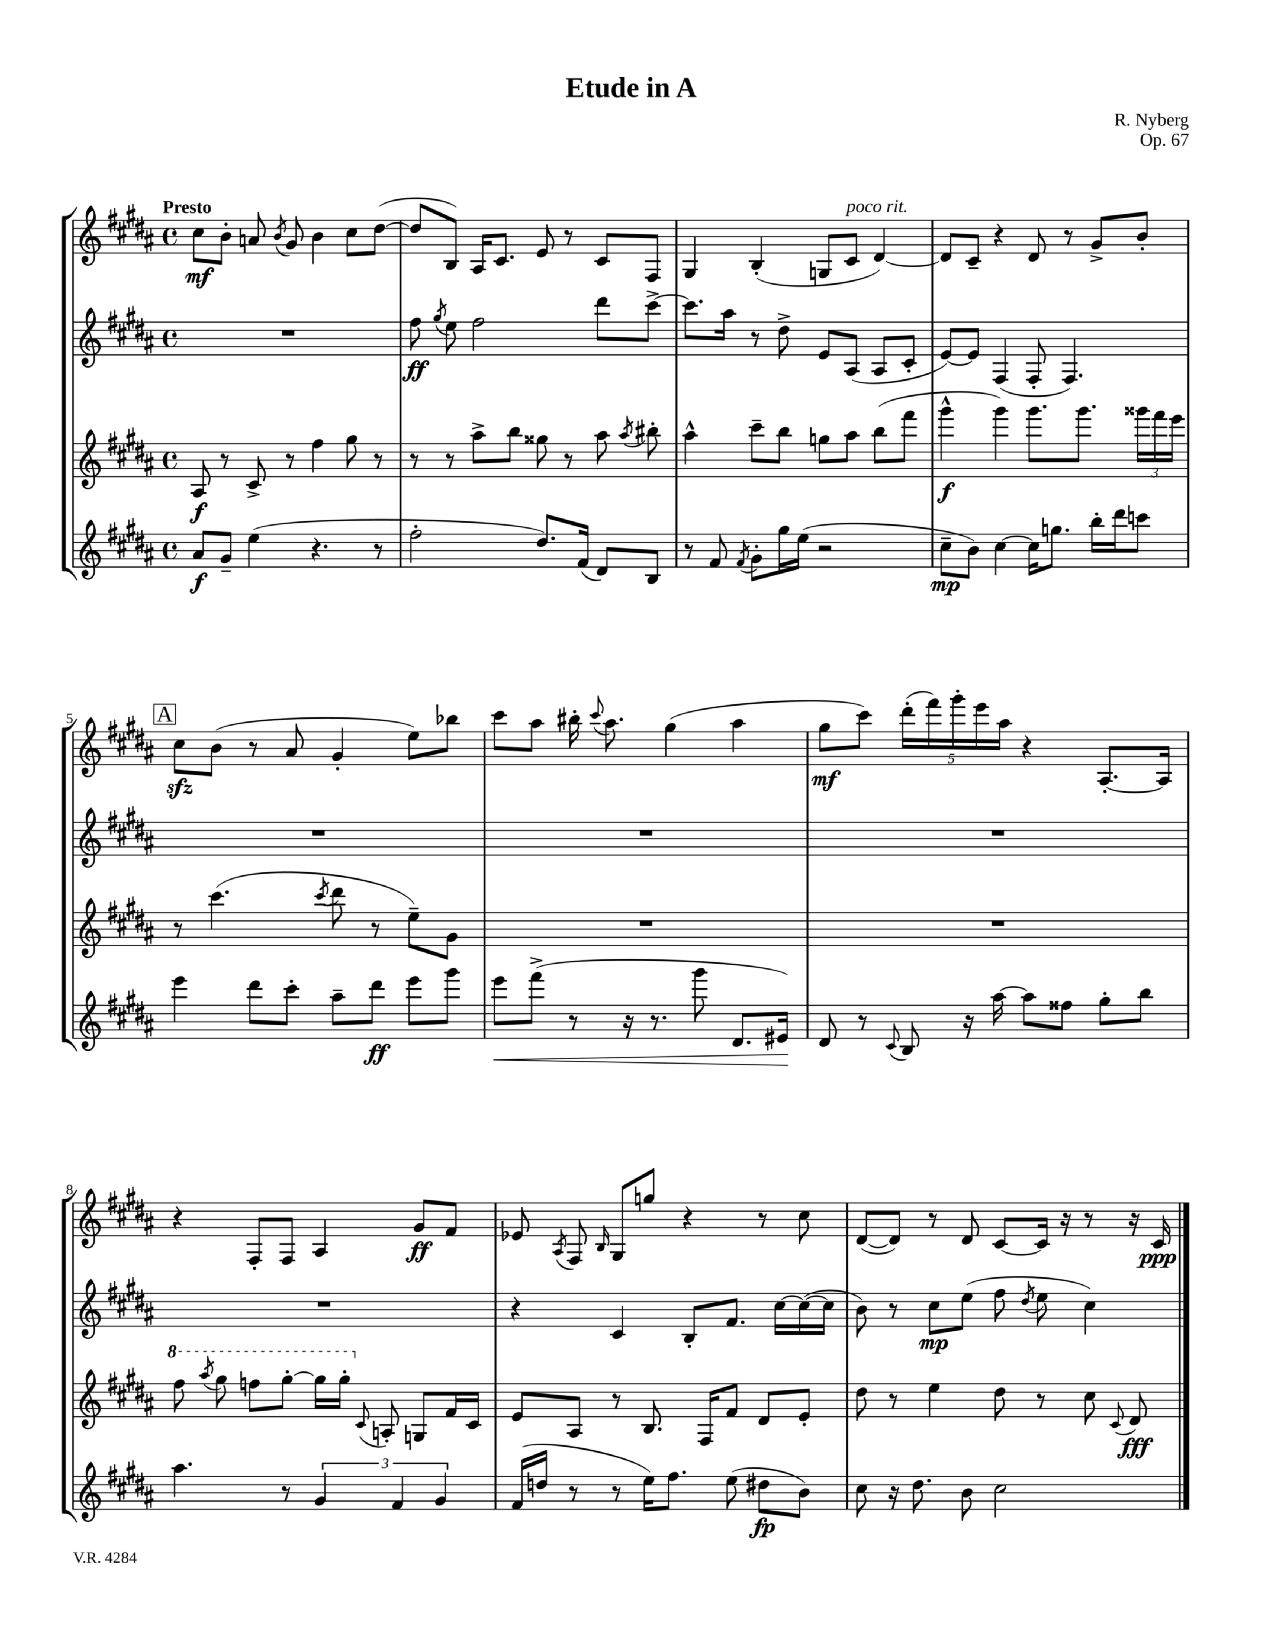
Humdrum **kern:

**kern	**dynam	**kern	**dynam	**kern	**dynam	**kern	**dynam
*part4	*part4	*part3	*part3	*part2	*part2	*part1	*part1
*staff4	*staff4	*staff3	*staff3	*staff2	*staff2	*staff1	*staff1
*clefG2	*	*clefG2	*	*clefG2	*	*clefG2	*
*k[f#c#g#d#a#]	*	*k[f#c#g#d#a#]	*	*k[f#c#g#d#a#]	*	*k[f#c#g#d#a#]	*
*M4/4	*	*M4/4	*	*M4/4	*	*M4/4	*
*met(c)	*	*met(c)	*	*met(c)	*	*met(c)	*
=1	=1	=1	=1	=1	=1	=1	=1
!	!	!	!	!	!	!LO:TX:a:B:t=Presto	!
8a#/L	f	8A#/	f	1r	.	8cc#\L	mf
8g#~/J	.	8r	.	.	.	8b'\J	.
(4ee\	.	8c#^/	.	.	.	8an/	.
.	.	.	.	.	.	8qb/	.
.	.	8r	.	.	.	8g#/	.
4.r	.	4ff#\	.	.	.	4b\	.
.	.	8gg#\	.	.	.	8cc#\L	.
8r	.	8r	.	.	.	([8dd#\J	.
=2	=2	=2	=2	=2	=2	=2	=2
2ff#'\	.	8r	.	8ff#\	ff	8dd#/L]	.
.	.	.	.	8qgg#/	.	.	.
.	.	8r	.	8ee\	.	8B/J)	.
.	.	8aa#^\L	.	2ff#\	.	16A#/KL	.
.	.	.	.	.	.	8.c#/J	.
.	.	8bb\J	.	.	.	.	.
8.dd#/L)	.	8gg##X\	.	.	.	8e/	.
.	.	8r	.	.	.	8r	.
(16f#/Jk	.	.	.	.	.	.	.
8d#/L)	.	8aa#\	.	8ddd#\L	.	8c#/L	.
.	.	8qaa#/	.	.	.	.	.
8B/J	.	8bb#X'\	.	[8ccc#^\J	.	8F#/J	.
=3	=3	=3	=3	=3	=3	=3	=3
8r	.	4aa#^^\	.	8.ccc#\L]	.	4G#/	.
8f#/	.	.	.	.	.	.	.
.	.	.	.	16aa#\Jk	.	.	.
8qf#/	.	.	.	.	.	.	.
8g#'\L	.	8ccc#~\L	.	8r	.	(4B'/	.
16gg#\L	.	8bb\J	.	8dd#^\	.	.	.
(16ee\JJ	.	.	.	.	.	.	.
2r	.	8ggn\L	.	8e/L	.	8Gn/L	.
!	!	!	!	!	!	!LO:TX:a:i:t=poco rit.	!
.	.	8aa#\J	.	(8A#/J	.	8c#/J	.
.	.	(8bb\L	.	8A#/L	.	[4d#/)	.
.	.	8fff#\J	.	8c#'/J	.	.	.
=4	=4	=4	=4	=4	=4	=4	=4
8cc#~\L	mp	4ggg#^^\	f	[8e/L)	.	8d#/L]	.
8b\J)	.	.	.	8e/J]	.	8c#~/J	.
[4cc#\	.	4ggg#\)	.	(4F#/	.	4r	.
16cc#\KL]	.	8.ggg#\L	.	8F#'/	.	8d#/	.
8.ggn\J	.	.	.	.	.	.	.
.	.	.	.	4.F#/)	.	8r	.
.	.	8.ggg#\J	.	.	.	.	.
16bb'\LL	.	.	.	.	.	8g#^/L	.
16ddd#\J	.	.	.	.	.	.	.
8cccn\J	.	24ggg##X\LL	.	.	.	8b'/J	.
.	.	24fff#\	.	.	.	.	.
.	.	24eee\JJ	.	.	.	.	.
!!LO:LB:g=z
!!LO:REH:place=s1:t=A
=5	=5	=5	=5	=5	=5	=5	=5
4eee\	.	8r	.	1r	.	8cc#zz\L	.
.	.	(4.ccc#\	.	.	.	(8b\J	.
8ddd#\L	.	.	.	.	.	8r	.
8ccc#'\J	.	.	.	.	.	8a#/	.
.	.	8qccc#/	.	.	.	.	.
8aa#~\L	.	8ddd#\	.	.	.	4g#'/	.
8ddd#\J	ff	8r	.	.	.	.	.
8eee\L	.	8ee~\L)	.	.	.	8ee\L)	.
8ggg#\J	.	8g#\J	.	.	.	8bb-X\J	.
=6	=6	=6	=6	=6	=6	=6	=6
!	!LO:HP:b	!	!	!	!	!	!
8eee\L	<	1r	.	1r	.	8ccc#\L	.
(8fff#^\J	.	.	.	.	.	8aa#\J	.
8r	.	.	.	.	.	16bb#X'\	.
.	.	.	.	.	.	8qqccc#/	.
.	.	.	.	.	.	8.aa#\	.
16r	.	.	.	.	.	.	.
8.r	.	.	.	.	.	.	.
.	.	.	.	.	.	(4gg#\	.
8ggg#\	.	.	.	.	.	.	.
8.d#/L	.	.	.	.	.	4aa#\	.
16e#X/Jk)	.	.	.	.	.	.	.
.	[	.	.	.	.	.	.
=7	=7	=7	=7	=7	=7	=7	=7
8d#/	.	1r	.	1r	.	8gg#\L	mf
8r	.	.	.	.	.	8ccc#\J)	.
8qqc#/	.	.	.	.	.	.	.
8B/	.	.	.	.	.	(20ddd#'\LL	.
.	.	.	.	.	.	20fff#\)	.
.	.	.	.	.	.	20ggg#'\	.
16r	.	.	.	.	.	.	.
.	.	.	.	.	.	20eee\	.
[16aa#\	.	.	.	.	.	.	.
.	.	.	.	.	.	20aa#\JJ	.
8aa#\L]	.	.	.	.	.	4r	.
8ff##X\J	.	.	.	.	.	.	.
8gg#'\L	.	.	.	.	.	[8.A#'/L	.
8bb\J	.	.	.	.	.	.	.
.	.	.	.	.	.	16A#/Jk]	.
!!LO:LB:g=z
=8	=8	=8	=8	=8	=8	=8	=8
*	*	*8va	*	*	*	*	*
4.aa#\	.	8fff#\	.	1r	.	4r	.
.	.	8qaaa#/	.	.	.	.	.
.	.	8ggg#\	.	.	.	.	.
.	.	8fffn\L	.	.	.	8F#'/L	.
8r	.	[8ggg#'\J	.	.	.	8F#/J	.
6g#/	.	16ggg#\LL]	.	.	.	4A#/	.
.	.	16ggg#'\JJ	.	.	.	.	.
*	*	*X8va	*	*	*	*	*
.	.	8qqc#/	.	.	.	.	.
.	.	8An'/	.	.	.	.	.
6f#/	.	.	.	.	.	.	.
.	.	8Gn/L	.	.	.	8g#/L	ff
6g#/	.	.	.	.	.	.	.
.	.	16f#/L	.	.	.	8f#/J	.
.	.	16c#/JJ	.	.	.	.	.
=9	=9	=9	=9	=9	=9	=9	=9
(16f#/LL	.	8e/L	.	4r	.	8e-X/	.
16ddn/JJ	.	.	.	.	.	.	.
.	.	.	.	.	.	8qA#/	.
8r	.	8A#/J	.	.	.	8F#/	.
.	.	.	.	.	.	16qqB/	.
8r	.	8r	.	4c#/	.	8G#/L	.
16ee\KL)	.	8.B/	.	.	.	8ggn/J	.
8.ff#\J	.	.	.	.	.	.	.
.	.	.	.	8B'/L	.	4r	.
.	.	16F#/KL	.	.	.	.	.
(8ee\	.	8f#/J	.	8.f#/J	.	.	.
8dd#X\L	fp	8d#/L	.	.	.	8r	.
.	.	.	.	[16cc#\LL	.	.	.
8b\J)	.	8e'/J	.	(16cc#\_	.	8cc#\	.
.	.	.	.	16cc#\JJ]	.	.	.
=10	=10	=10	=10	=10	=10	=10	=10
8cc#\	.	8dd#\	.	8b\)	.	([8d#/L	.
16r	.	8r	.	8r	.	8d#/J])	.
8.dd#\	.	.	.	.	.	.	.
.	.	4ee\	.	8cc#\L	mp	8r	.
8b\	.	.	.	(8ee\J	.	8d#/	.
2cc#\	.	8dd#\	.	8ff#\	.	[8c#/L	.
.	.	.	.	8qdd#/	.	.	.
.	.	8r	.	8ee\	.	16c#/Jk]	.
.	.	.	.	.	.	16r	.
.	.	8cc#\	.	4cc#\)	.	8r	.
.	.	8qqc#/	.	.	.	.	.
.	.	8d#/	fff	.	.	16r	.
.	.	.	.	.	.	16c#/	ppp
==	==	==	==	==	==	==	==
*-	*-	*-	*-	*-	*-	*-	*-
